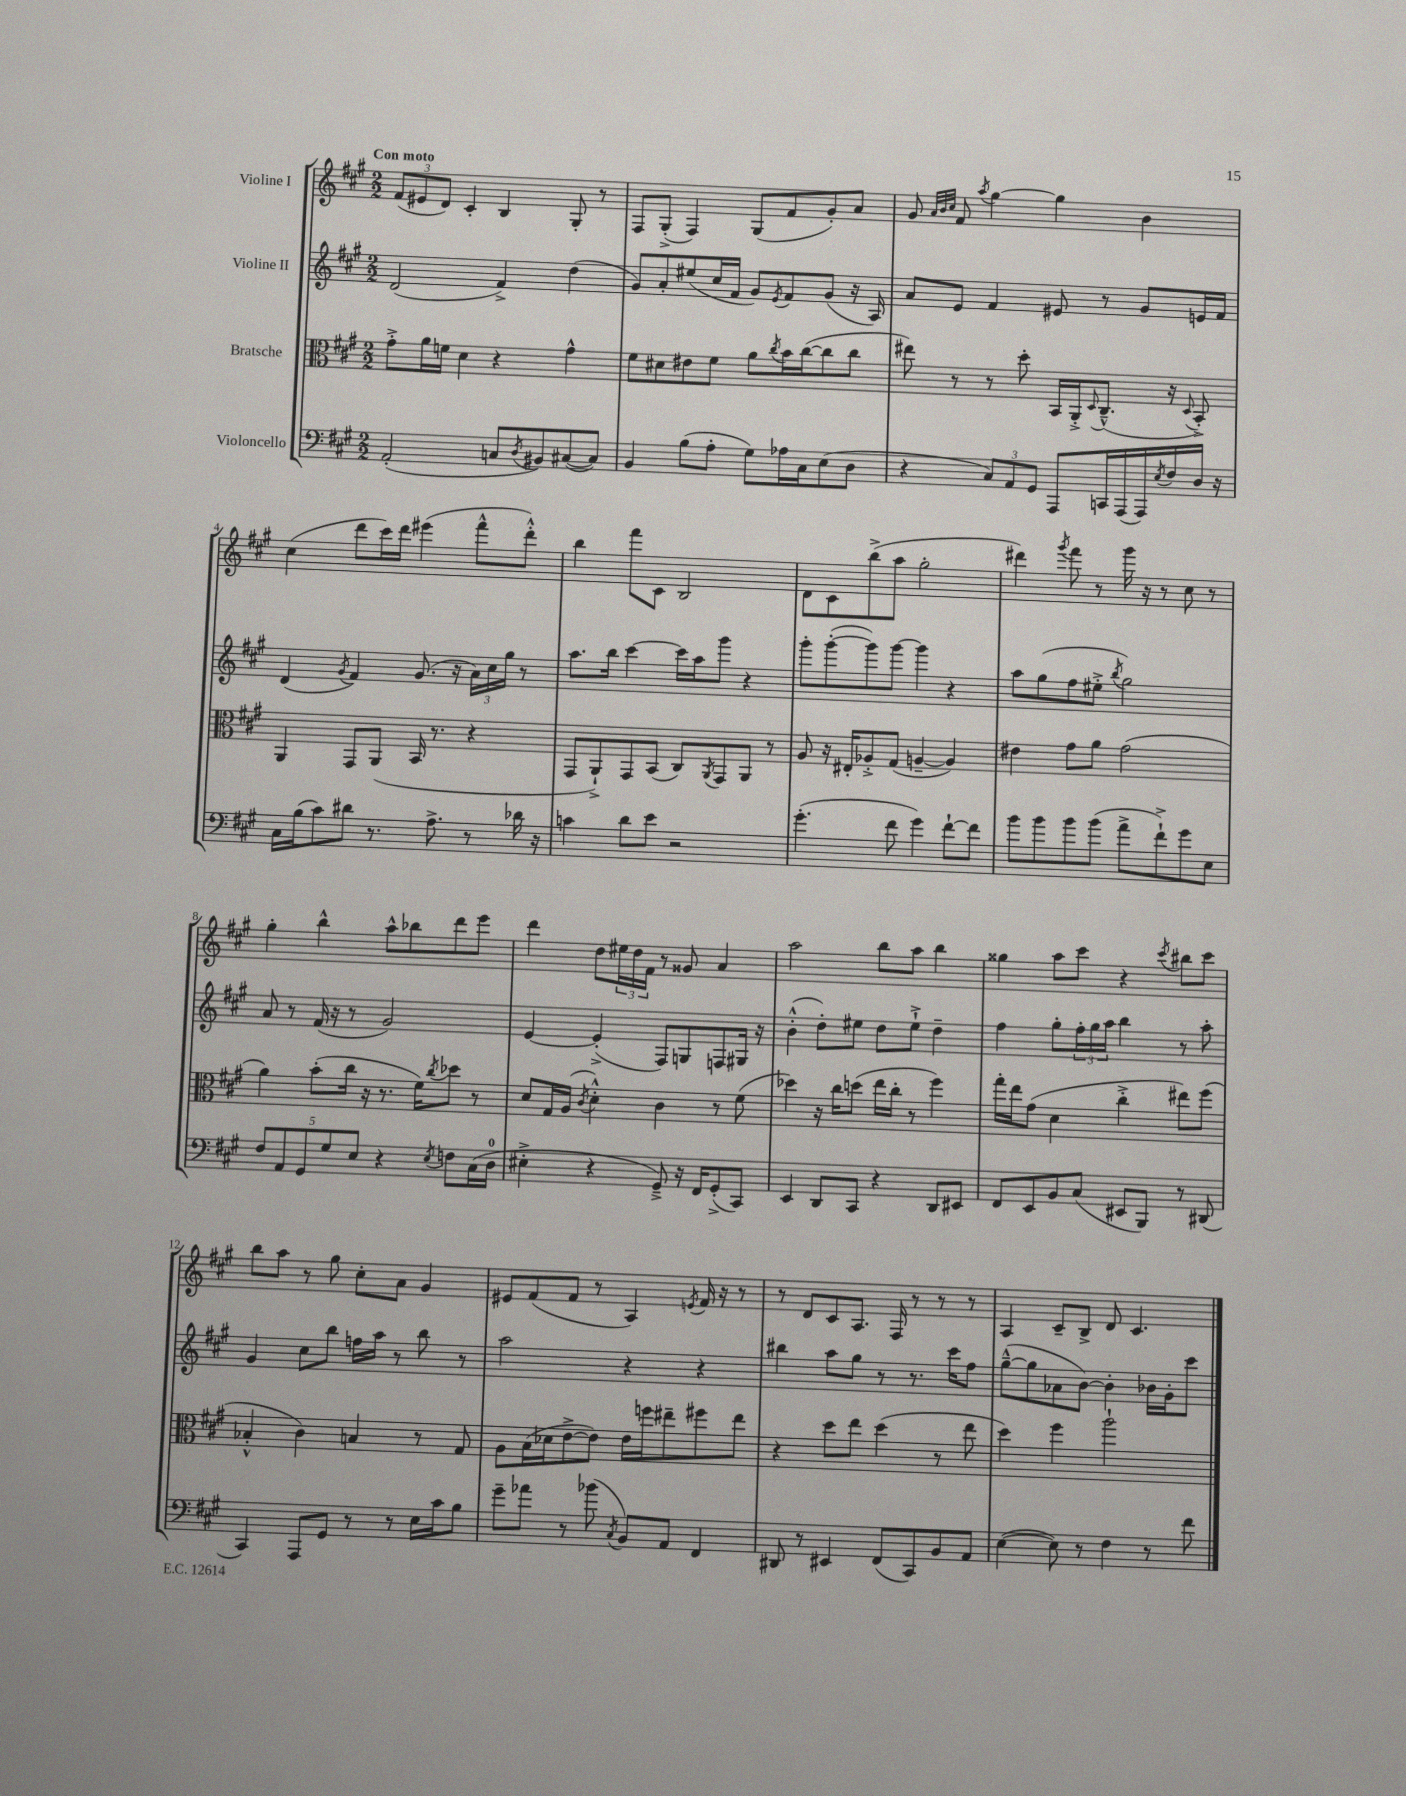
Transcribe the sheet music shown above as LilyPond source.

<<
\new StaffGroup <<
\new Staff = "s0" \with { instrumentName = "Violine I" } {
    \clef treble \key a \major \numericTimeSignature \time 2/2 \tempo "Con moto"
    \tuplet 3/2 { fis'8( eis'8 d'8) } cis'4-. b4 gis8-. r8 |
    fis8 gis8-.->( fis4) gis8( fis'8 gis'8-.) a'8 |
    gis'8 \grace { a'32 b'32 cis''32 } fis'8 \acciaccatura { a''8 } gis''4~ gis''4 b'4 |
    cis''4( d'''8 cis'''16) d'''16 eis'''4( fis'''8-^ d'''8-.-^) |
    b''4 fis'''8 cis'8 b2 |
    d'8 cis'8 b''8->( a''8 gis''2-. |
    dis'''4) \acciaccatura { gis'''8 } fis'''8 r8 gis'''16 r16 r8 cis''8 r8 |
    gis''4-. b''4-^ a''8-^ bes''8 d'''8 e'''8 |
    d'''4 d''8 \tuplet 3/2 { eis''16 d''16 fis'16 } r8 gisis'8 a'4 |
    a''2 b''8 a''8 b''4 |
    gisis''4 a''8 cis'''8 r4 \acciaccatura { cis'''8 } bis''8 cis'''8 |
    b''8 a''8 r8 gis''8 cis''8-. a'8 gis'4 |
    eis'8 fis'8( fis'8 r8 a4) \acciaccatura { e'8 } fis'16 r16 r8 |
    r8 d'8 cis'8 a8. fis16 r8 r8 r8 |
    a4 cis'8-- b8-> d'8 cis'4. \bar "|." |
}
\new Staff = "s1" \with { instrumentName = "Violine II" } {
    \clef treble \key a \major \numericTimeSignature \time 2/2
    d'2( fis'4->) d''4( |
    gis'8) a'8-. eis''8( cis''16 fis'16 gis'8) \acciaccatura { e'8 } fis'8 gis'8( r16 a16) |
    a'8 e'8 fis'4 eis'8 r8 gis'8 e'16 fis'16 |
    d'4( \acciaccatura { gis'8 } fis'4) gis'8.( r16 \tuplet 3/2 { a'16) cis''16 gis''16 } r8 |
    a''8. b''16 cis'''4~ cis'''16 a''16 gis'''8 r4 |
    gis'''8-. gis'''8~-.( gis'''8) gis'''8~ gis'''4 r4 |
    a''8 gis''8( fis''8 eis''8-.-> \acciaccatura { b''8 } gis''2) |
    a'8 r8 fis'16( r16 r8 gis'2) |
    e'4~ e'4-.->( fis8) g8 f8 gis16 r16 |
    b'4-.-^( d''8-.) eis''8 d''8 eis''8-!-> d''4-- |
    fis''4 gis''8-. \tuplet 3/2 { fis''16-. gis''16 a''16 } b''4 r8 a''8-. |
    gis'4 cis''8 b''8 f''16 a''16 r8 b''8 r8 |
    a''2 r4 r4 |
    bis''4 a''8 gis''8 r8 r8. cis'''16 fis''8 |
    gis''8~---^( gis''8 aes'8 b'8~) b'4-. bes'16 gis'16-. cis'''8 \bar "|." |
}
\new Staff = "s2" \with { instrumentName = "Bratsche" } {
    \clef alto \key a \major \numericTimeSignature \time 2/2
    gis'8-.-> a'16 f'16 d'4 r4 gis'4-^ |
    fis'8 dis'8 eis'8 fis'8 a'8 \acciaccatura { cis''8 } b'16 cis''16~( cis''8 cis''8 |
    eis''8) r8 r8 d''8-. b,16 a,16-.-> \appoggiatura { d8 } cis8.---^( r16 \appoggiatura { d8 } b,8-.->) |
    a,4 gis,8 a,8( b,16 r8. r4 |
    gis,8 a,8-!->) gis,8 b,8( cis8) \acciaccatura { a,8 } gis,8 a,8 r8 |
    a8 r16 eis16-. aes8-.-> gis8( a4~-- a4) |
    eis'4 gis'8 a'8 gis'2( |
    a'4) b'8-.( cis''16 r16 r8. fis'16) \acciaccatura { cis''8 } des''8 r8 |
    d'8 gis16 a16( \acciaccatura { cis'8 } d'4-.-^) cis'4 r8 fis'8( |
    des''4) r16 cis''16 d''8( e''16 cis''16-. r8 fis''4) |
    gis''16-. e''16 gis'8( d'4 cis''4-.-> eis''8) fis''8( |
    bes4-.-^ cis'4) b4 r8 gis8 |
    a8 b16( des'16 e'8~-> e'8) e'16 f''16 eis''8-- fis''8 eis''8 |
    r4 d''8 e''8 d''4( r8 e''8 |
    d''4) fis''4 a''2-! \bar "|." |
}
\new Staff = "s3" \with { instrumentName = "Violoncello" } {
    \clef bass \key a \major \numericTimeSignature \time 2/2
    a,2-.( c8 \acciaccatura { d8 } bis,8) cis8~( cis8) |
    b,4 b8( a8-. gis8) aes16 cis16 e8( d8 |
    r4 \tuplet 3/2 { cis8) a,8 gis,8 } a,,8 c,16 a,,16( a,,16) \acciaccatura { e8 } fis16 d16 r16 |
    cis16 b16( cis'8) dis'8 r8. a8.-> r8 des'16 r16 |
    c'4 d'8 e'8 r2 |
    gis'4.-.( fis'8 gis'4) fis'8~-! fis'8 |
    b'8 b'8 b'8 b'8( a'8-> fis'8-!->) gis'8 e8 |
    \tuplet 5/4 { fis8 a,8 gis,8 gis8 e8 } r4 \acciaccatura { e8 } f8 cis16( d16-0 |
    eis4-.-> r4 gis,8--->) r16 fis,16 gis,8-.->( cis,8) |
    e,4 d,8 cis,8 r4 d,8 eis,8 |
    fis,8 e,8 b,8 cis8( eis,8 b,,8) r8 dis,8( |
    cis,4) a,,8 gis,8 r8 r8 e16 cis'16 b8 |
    gis'8-- aes'8 r8 bes'8( \acciaccatura { cis8 } b,8) a,8 fis,4 |
    dis,8 r8 eis,4 fis,8( cis,8) b,8 a,8 |
    e4~( e8) r8 fis4 r8 fis'8 \bar "|." |
}
>>
>>
